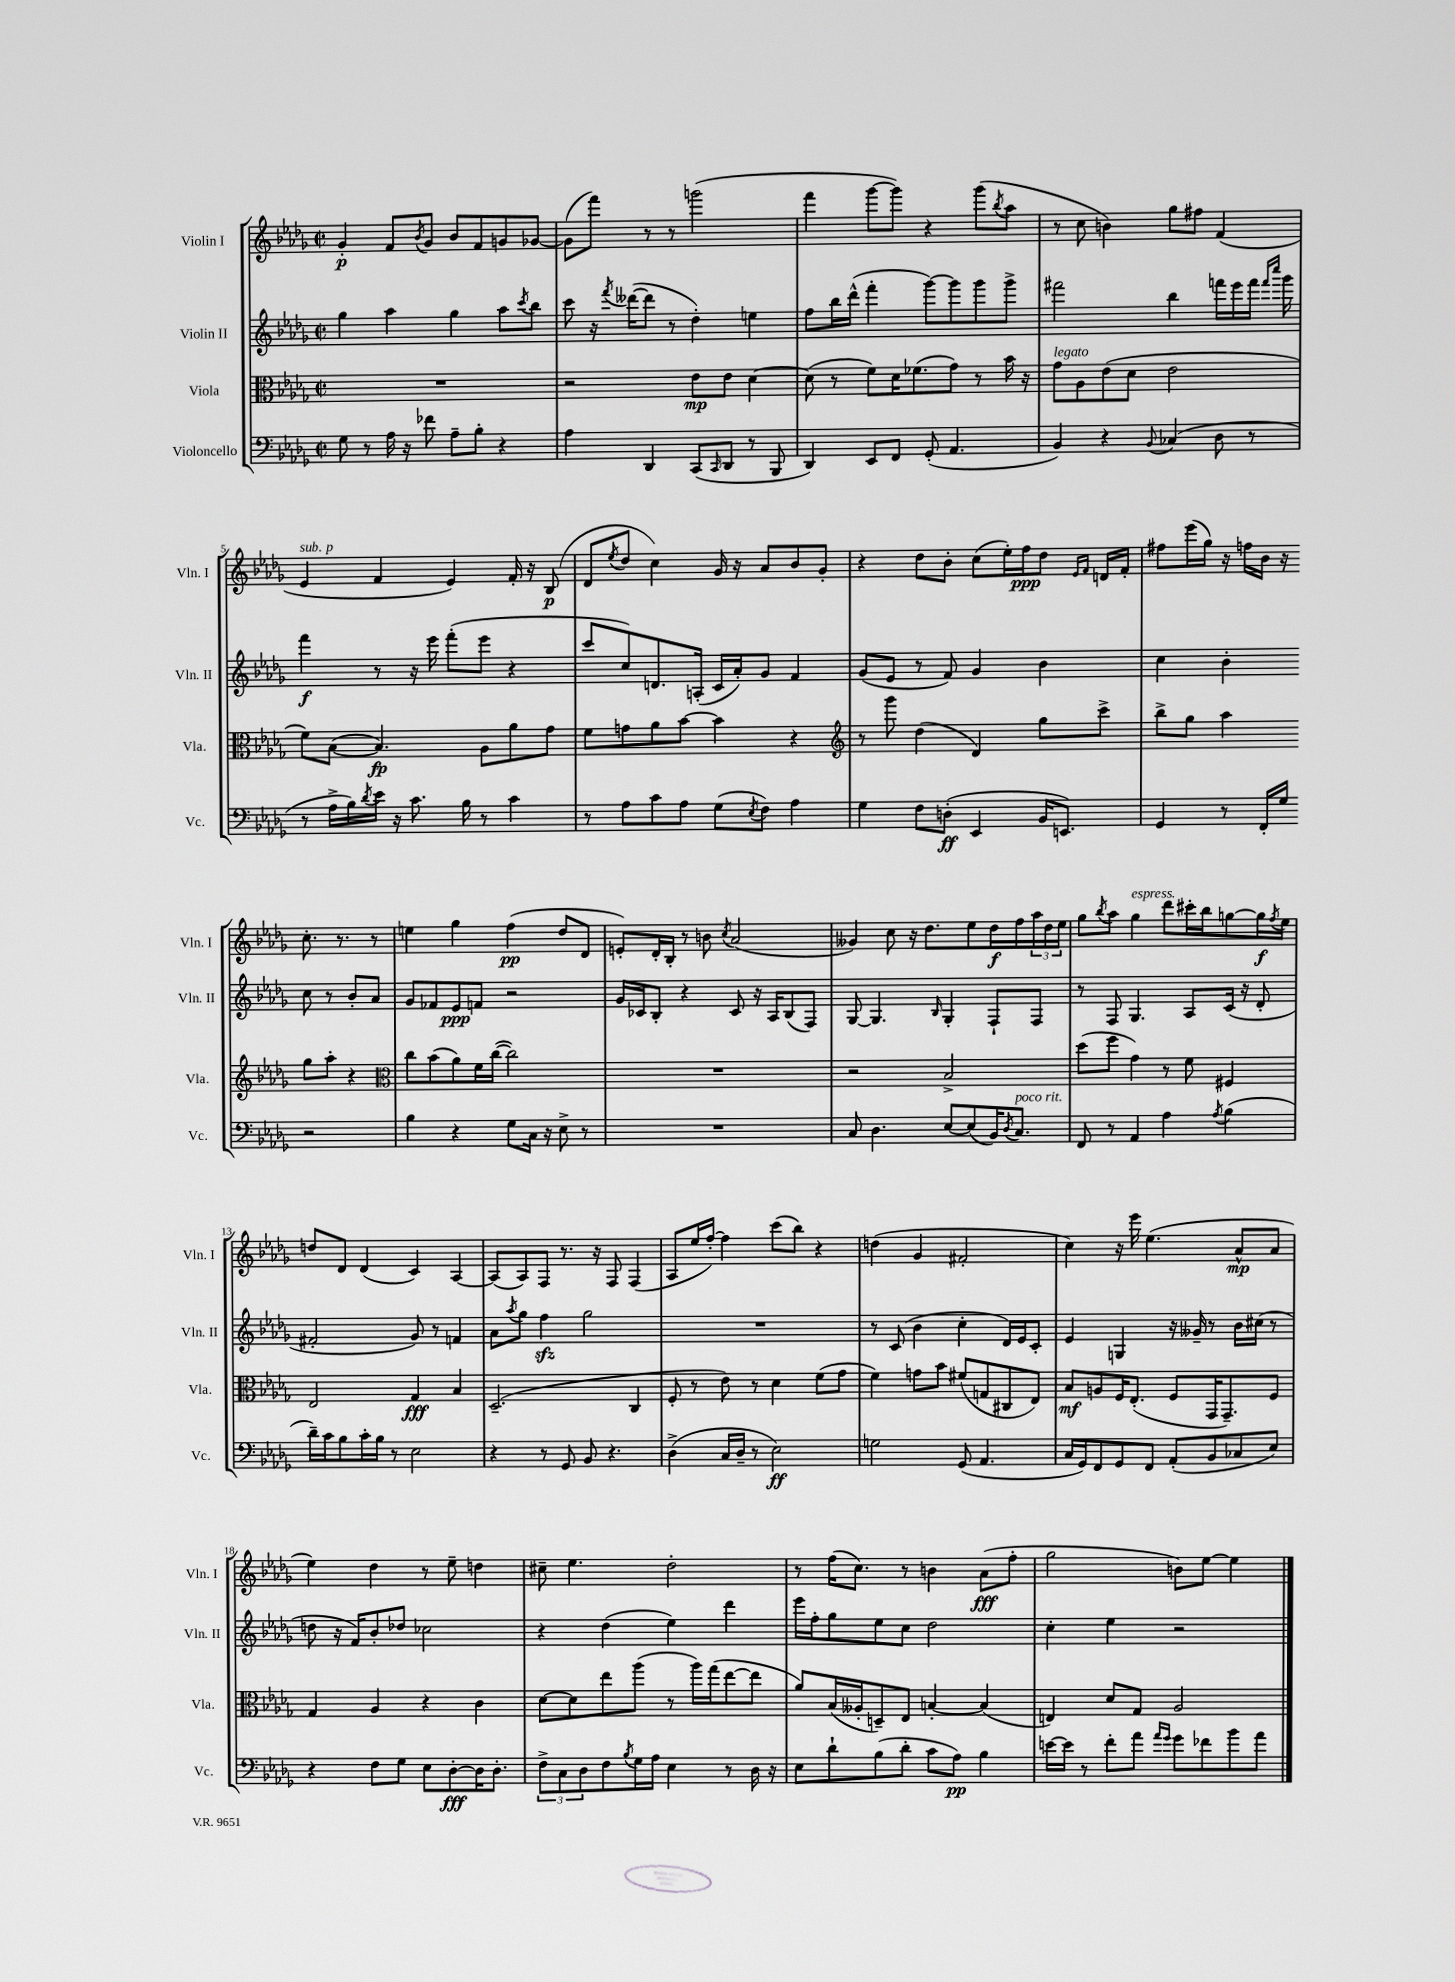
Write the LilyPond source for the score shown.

<<
\new StaffGroup <<
\new Staff = "s0" \with { instrumentName = "Violin I" shortInstrumentName = "Vln. I" } {
    \clef treble \key des \major \defaultTimeSignature \time 2/2
    ges'4-.\p f'8 \acciaccatura { bes'8 } ges'8 bes'8 f'8 g'8 ges'8~ |
    ges'8( f'''8) r8 r8 g'''2( |
    f'''4 ges'''8~ ges'''8) r4 ges'''8( \acciaccatura { bes''8 } aes''8 |
    r8 c''8 b'4) ges''8 fis''8 f'4( |
    ees'4^\markup { \italic "sub. p" } f'4 ees'4) f'16-. r16 bes8\p( |
    des'8 \acciaccatura { ees''8 } des''8 c''4) ges'16 r16 aes'8 bes'8 ges'8-. |
    r4 des''8 bes'8-. c''8( ees''16-.) f''16\ppp des''8 \grace { ees'16 f'16 } d'16 f'16-. |
    fis''8 ees'''16( ges''16) r16 f''16 bes'16 r16 c''8.-. r8. r8 |
    e''4 ges''4 f''4\pp( des''8 des'8 |
    e'8-.) des'16-. bes16-. r8 b'8 \acciaccatura { c''8 } aes'2( |
    geses'4) c''8 r16 des''8. ees''8 des''16\f f''16 \tuplet 3/2 { aes''16 des''16 ees''16 } |
    ges''8 \acciaccatura { bes''8 } aes''8 ges''4^\markup { \italic "espress." } des'''8 cis'''16-. bes''16 g''8~ g''16\f \acciaccatura { f''8 } ees''16 |
    d''8 des'8 des'4( c'4) aes4~ |
    aes8( aes8) f8 r8. r16 f8 f4( |
    aes8 ees''16 f''16~-.) f''4 c'''8( bes''8) r4 |
    d''4( ges'4 fis'2-. |
    c''4) r16 ees'''16 ees''4.( aes'8-^\mp aes'8 |
    ees''4) des''4 r8 ees''8-- d''4 |
    cis''8-- ees''4. des''2-. |
    r8 f''16( c''8.) r8 b'4 aes'8\fff( f''8-. |
    ges''2 b'8) ees''8~ ees''4 \bar "|." |
}
\new Staff = "s1" \with { instrumentName = "Violin II" shortInstrumentName = "Vln. II" } {
    \clef treble \key des \major \defaultTimeSignature \time 2/2
    ges''4 aes''4 ges''4 aes''8 \acciaccatura { c'''8 } bes''8 |
    c'''8 r16 \acciaccatura { f'''8 } deses'''16~( deses'''8 r8 des''4-.) e''4 |
    f''8 bes''16 des'''16-^( f'''4-. ges'''8~) ges'''8 ges'''8 ges'''8-> |
    fis'''2 bes''4 f'''16 ees'''16 f'''16 \grace { f'''16 c''''16 } ges'''16 |
    f'''4\f r8 r16 ees'''16 f'''8-.( ees'''8 r4 |
    c'''8 c''8) d'8. a16-.( c'16 aes'16-.) ges'8 f'4 |
    ges'8( ees'8 r8 f'8) ges'4 bes'4 |
    c''4 bes'4-. c''8 r8 bes'8-. aes'8 |
    ges'8 fes'8 ees'8\ppp f'8 r2 |
    ges'16 ces'16 bes8-. r4 ces'8 r16 aes16 bes8( f8) |
    ges8~ ges4. \grace { bes16 } ges4-. f8-! f8 |
    r8 f8 ges4. aes8 c'16( r16 des'8-. |
    fis'2-. ges'8) r8 f'4 |
    aes'8 \acciaccatura { aes''8 } ges''8 f''4\sfz ges''2 |
    R1 |
    r8 c'8( bes'4 c''4-. des'16) ees'16 c'8-. |
    ees'4 g4 r16 geses'16-- r8 bes'16 cis''16( r8 |
    d''8 r16 f'16) bes'8-. des''8 ces''2 |
    r4 des''4( ees''4) des'''4 |
    ees'''16 f''16-. ges''8 ees''8 c''8 des''2 |
    c''4-. ees''4 r2 \bar "|." |
}
\new Staff = "s2" \with { instrumentName = "Viola" shortInstrumentName = "Vla." } {
    \clef alto \key des \major \defaultTimeSignature \time 2/2
    R1 |
    r2 ees'8\mp ees'8 des'4~ |
    des'8( r8 f'8) des'16 fes'8.( ges'8) r8 bes'16 r16 |
    ges'8^\markup { \italic "legato" } aes8 ees'8( des'8 ees'2 |
    f'8) bes8~( bes4.\fp) aes8 aes'8 ges'8 |
    f'8 g'8 aes'8 bes'8~ bes'4 r4 |
    \clef treble r8 ges'''8 des''4( des'4) ges''8 c'''8-> |
    bes''8-> ges''8 aes''4 ges''8 aes''8-. r4 |
    \clef alto c''8 bes'8( aes'8) f'16 c''16~( c''2) |
    R1 |
    r2 bes2-> |
    des''8( f''8 ges'4) r8 f'8 fis4 |
    ees2 ges4\fff bes4 |
    des2.--( c4 |
    f8-. r8 ees'8) r8 des'4 f'8( ges'8 |
    f'4) g'8 bes'8 fis'8( g8 cis8 ees8) |
    bes8\mf a8 f16 ees8.-.( f8 ges,16 ges,8.--) f8 |
    ges4 aes4 r4 c'4 |
    des'8~ des'8 ees''8 aes''8( r8 aes''16) ges''16( ees''8~ ees''8 |
    aes'8) bes16( aeses16-. d8--) ees8 b4~-. b4( |
    e4) des'8 ges8 aes2 \bar "|." |
}
\new Staff = "s3" \with { instrumentName = "Violoncello" shortInstrumentName = "Vc." } {
    \clef bass \key des \major \defaultTimeSignature \time 2/2
    ges8 r8 aes16 r16 fes'8 aes8-- bes8-. r4 |
    aes4 des,4 c,8( \grace { c,16 } des,8 r8 bes,,8 |
    des,4) ees,8 f,8 ges,8-.( aes,4. |
    bes,4) r4 \appoggiatura { bes,8 } ces4( des8 r8 |
    r8 aes16-> bes16) \acciaccatura { des'8 } ees'16 r16 c'8. bes16 r8 c'4 |
    r8 aes8 c'8 aes8 ges8( \acciaccatura { ees8 } f8) aes4 |
    ges4 f8 d8-.\ff( ees,4 bes,16 e,8.) |
    ges,4 r8 f,16-. ges16 r2 |
    bes4 r4 ges8 c16 r16 ees8-> r8 |
    R1 |
    c8 des4. ees8~ ees8( bes,16) \acciaccatura { des8 } c8.^\markup { \italic "poco rit." } |
    f,8 r8 aes,4 aes4 \acciaccatura { aes8 } bes4( |
    des'16--) c'16 bes8 c'16-. bes16 r8 ees2 |
    r4 r8 ges,8 bes,8 r4. |
    des4->( c16 des16-- r8 ees2\ff) |
    g2 ges,8( aes,4. |
    c16 ges,16) f,8 ges,8 f,8 aes,8-.( bes,8 ces8 ees8) |
    r4 f8 ges8 ees8 des8~-.\fff des16 des8.-. |
    \tuplet 3/2 { f8-> c8 des8 } f8 \acciaccatura { bes8 } ges16 aes16 ees4 r8 des16 r16 |
    ees8 des'8-! bes8( des'8-. c'8 aes8\pp) bes4 |
    e'16~ e'16 r8 f'8-. aes'8 \grace { aes'16 ges'16 } ges'8 fes'8 bes'8 aes'8 \bar "|." |
}
>>
>>
